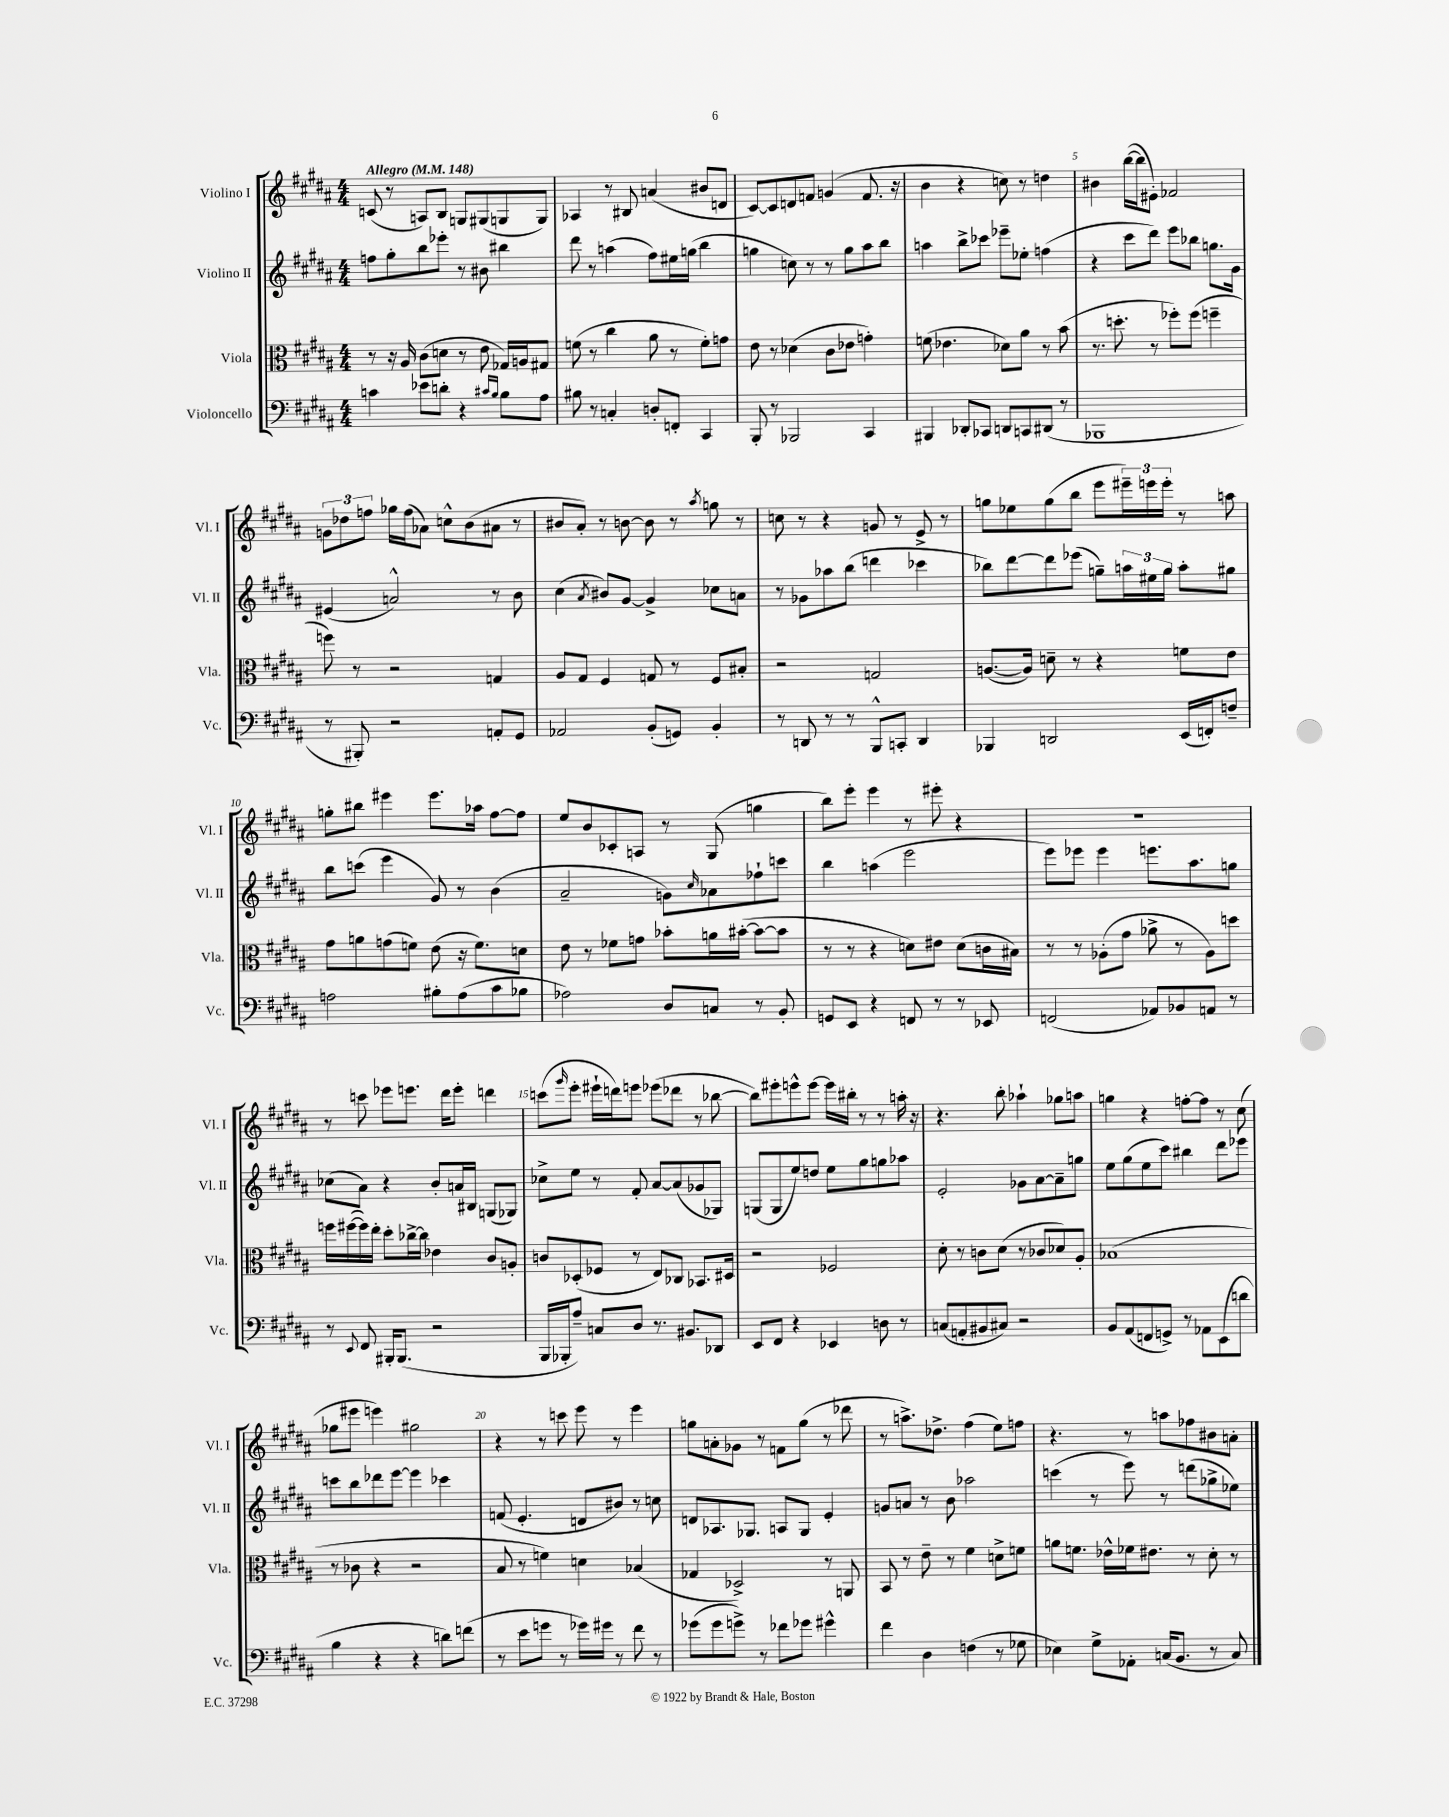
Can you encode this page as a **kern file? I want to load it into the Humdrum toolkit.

**kern	**kern	**kern	**kern
*staff4	*staff3	*staff2	*staff1
*clefF4	*clefC3	*clefG2	*clefG2
*k[f#c#g#d#a#]	*k[f#c#g#d#a#]	*k[f#c#g#d#a#]	*k[f#c#g#d#a#]
*M4/4	*M4/4	*M4/4	*M4/4
*MM148	*MM148	*MM148	*MM148
4c\	8r	8ff\L	(8c/
.	16r	8gg#'\	8r
.	16A#/	.	.
8e-\L	(8c#\L	8bb\	8A/L)
8d'\J	8d\J	8eee-'\J	8B/J
4r	8r	8r	8G/L
.	8e\	8b#\	(8G#/
16qqc#/LL	.	.	.
16qqB/JJ	.	.	.
8B\L	16G-/LL)	4bb#\	8G/
.	16A/J	.	.
8A#\J	8G#/J	.	8G/J)
=	=	=	=
8B#\	(8f\	8ddd#\	4A-/
8r	8r	8r	.
4C'/	4cc#\	(4aa\	8r
.	.	.	8B#/
8D'/L	8a#\	8ff#\L)	(4a/
8FF'/J	8r	16ee#\L	.
.	.	(16gg\JJ	.
4CC#/	8f'\L)	4bb\	8b#/L
.	8g\J	.	8d/J
=	=	=	=
8BBB'/	8e\	4gg\	[8c#/L)
8r	8r	.	8c#/]
2BBB-/	(4d-\	8cc\)	8d/
.	.	8r	8f/J
.	8c#\L	8r	(4g/
.	8e-\J	8gg\L	.
4CC#/	4g'\)	8aa#\	8.f/
.	.	8bb\J	.
.	.	.	16r
=	=	=	=
4BBB#/	(8f\	4aa\	4b\
.	4.e-\	.	.
8DD-'/L	.	8bb^\L	4r
8CC-/J	.	8ccc-\J	.
8DD/L	8d-\L)	8eee-~\L	8cc\)
8CC/	8a#\J	8ee-'\J	8r
(8DD#/J	8r	(4ff\	4dd\
8r	(8b\	.	.
=	=	=	=
1BBB-	8.r	4r	4b#\
.	8.dd'\	.	.
.	.	8ccc#\L	([16bb\LL
.	.	.	16bb\]J
.	8r	8ddd#\J)	8e#'\J)
.	8ff-'\L)	8eee\L	2f-/
.	(8ff-\J	8bb-\J	.
.	4ff~\	8.gg\L	.
.	.	16g#\Jk	.
=	=	=	=
8r	8ff\)	(4e#/	12g\L
.	.	.	12dd-\
8BBB#'/)	8r	.	.
.	.	.	12ff\J
2r	2r	2a^^/)	16gg-\LL
.	.	.	(16ff\J
.	.	.	8a-\J)
.	.	.	8cc^^\L
.	.	.	(8b\
8AA'/L	4G/	8r	8a#\J
8GG#/J	.	8b\	8r
=	=	=	=
2AA-/	8A#/L	(4cc#\	8b#/L
.	8G#/J	.	8a#'/J)
.	.	8qa#/	.
.	4F#/	8b#/L)	8r
.	.	[8g#/J	[8b\
(8BB'/L	8G/	4g#^/]	8b\]
8GG/J)	8r	.	8r
.	.	.	8qaa#/
4BB'/	8F#/L	8cc-\L	8gg\
.	8B#'/J	8a\J	8r
=	=	=	=
8r	2r	8r	8cc\
8DD/	.	8g-\L	8r
8r	.	8aa-\	4r
8r	.	(8bb\J	.
8BBB^^/L	2G/	4ddd\	8g/
8CC'/J	.	.	8r
4DD/	.	4ccc-\	8e^/
.	.	.	8r
=	=	=	=
4BBB-/	([8.A/L	8bb-\L)	8gg\L
.	.	[8ddd#\	8ee-\
.	16A/]Jk)	.	.
2DD/	8d~\	8ddd#\]	(8gg\
.	8r	(8eee-\J	8bb\J
.	4r	8gg~\L)	8eee\L
.	.	24aa\L	24eee#~\L)
.	.	24ee#\	24eee\
.	.	24gg\JJ	24eee'\JJ
(16EE/LL	8f\L	8aa'\L	8r
16FF'/J)	.	.	.
8F~/J	8e\J	8gg#\J	8aa\
=	=	=	=
2A\	8g#\L	8bb\L	8gg'\L
.	8a\	(8ccc\J	8bb#\J
.	(8g\	4eee\	4eee#\
.	8f\J)	.	.
8B#'\L	(8e\	8g#/)	8.eee#\L
(8A\	16r	8r	.
.	8.f\L)	.	16aa-\Jk
8c#\	.	(4b\	[8ff#\L
8B-\J	8d\J	.	8ff#\]J
=	=	=	=
2A-\)	8e\	2a#~/	8ee/L
.	8r	.	8b/
.	8f-\L	.	8c-'/
.	8g\J	.	8A/J
8D#/L	8b-'\L	8g\L)	8r
.	.	16qqcc#/	.
8C/J	16a\L	8a-\	(8G#/
.	([16b#'\JJ	.	.
8r	8b#\_L	8ff-`\	4gg\
8BB'/	8b#\]J	8ccc\J	.
=	=	=	=
8GG/L	8r	4bb\	8bb\L)
8EE/J	8r	.	8eee'\J
4r	4r	(4aa\	4eee\
8FF/	8d\L)	2eee\	8r
8r	8e#\J	.	8eee#'\
8r	(8d\L	.	4r
8EE-/	16c\L	.	.
.	16B#\JJ)	.	.
=	=	=	=
(2FF/	8r	8eee\L)	1r
.	8r	8eee-\J	.
.	(8A-'\L	4eee-\	.
.	8g#\J	.	.
8AA-/L)	8a-^\	8.eee\L	.
8BB-/	8r	.	.
.	.	8.aa#\	.
8AA/J	8A-\L)	.	.
8r	8dd\J	8gg\J	.
=	=	=	=
8r	16ff\LL	(8cc-\L	8r
.	([16ff#\	.	.
8qqEE/	.	.	.
8FF#/	16ff#\])	8a#\J)	8ccc\
.	16ee'\JJ	.	.
16BBB#'/LK	8dd#'\L	4r	8eee-\L
(8.BBB#/J	.	.	.
.	[16cc-^\L	.	8.eee\J
.	16cc-\]JJ	.	.
2r	4e-\	8b'/L	.
.	.	.	16ddd#\LK
.	.	16a/L	8eee'\J
.	.	16B#/JJ	.
.	8c#/L	(8G/L	4ddd\
.	8A'/J	8G-/J)	.
=	=	=	=
16BBB/LL	8c/L	8cc-^\L	(8ccc\L
16BBB-'/J	.	.	.
.	.	.	16qqggg#/
8A#~/J)	(8D-'/	8ee\J	8eee'\J
8C/L	8F-/J	8r	16eee#`\LL
.	.	.	16ddd\J)
8D#/J	8r	8f#'/	8eee\J
8.r	8E/L)	[8a#/L	(8eee-\L
.	8C-/J	(8a#/]	8ddd-\J
8.BB#/L	.	.	.
.	8.BB-/L	8g-/	8r
8DD-/J	.	8G-/J)	[8bb-\
.	16D#/Jk	.	.
=	=	=	=
8EE/L	2r	(8G/L	8bb-\]L)
8FF#/J	.	8G/	8eee#'\
4r	.	8ee/)	8eee^^\
.	.	8dd/J	[8eee\J
4EE-/	2F-/	8ee\L	16eee\]LL
.	.	.	16bb#'\JJ
.	.	8gg#\	8r
8D\	.	8gg\	8r
8r	.	8aa-\J	16aa'\
.	.	.	16r
=	=	=	=
(8C/L	8d#'\	2e'/	4.r
8AA'/	8r	.	.
8BB#/	8c\L	.	.
8C#/J)	(8d#\J	.	8bb'\
2r	8r	8g-\L	4aa-`\
.	8c-/L	[8a#\	.
.	8d-/)	8a#~\]	8gg-\L
.	8A#'/J	8gg\J	8aa\J
=	=	=	=
8BB/L	(1B-	8ee\L	4gg\
(8AA#/	.	(8gg#\	.
8FF/	.	8ee\	4r
8GG^/J)	.	8ccc#\J)	.
8r	.	4bb#\	[8ff'\L
8AA-\L	.	.	8ff\]J
(8EE\	.	8ddd#\L	8r
8d\J	.	8eee-\J	(8cc#\
=	=	=	=
4B\	8r	8ccc\L	8gg-\L
.	8c-\	8bb\	8eee#\J
4r	4r	8ddd-\	4eee\)
.	.	[8eee\J	.
4r	2r	4eee\]	2gg#\
8d\L)	.	4ccc-\	.
(8f\J	.	.	.
=	=	=	=
8r	8B/	(8f/	4r
8e\L	8r	4.e'/	.
8g\J	4f\)	.	8r
8r	.	.	8ccc\
16g-\LL)	4d\	8d/L	8eee\
16g#\JJ	.	.	.
8r	.	8b#/J)	8r
8f#\	(4B-/	8r	4eee\
8r	.	8cc\	.
=	=	=	=
(8g-\L	4G-/	8d/L	8gg\L
8g-\	.	8.A-/	8a'\
8g^\J)	2D-^/)	.	8g-\J
.	.	8.G-/J	.
8r	.	.	8r
8f-\L	.	8A/L	8f\L
8g-\J	.	8G-/J	(8gg\J
4g#^^\	8r	4e'/	8r
.	8AA/	.	8ddd-\
=	=	=	=
4f#\	8BB/	8g/L	8r
.	8r	8a/J	8.aa^\L)
4D#\	8e~\	8r	.
.	.	.	8.dd-^\J
.	8r	8b\	.
(4F\	4f#\	2aa-\	(4ff#\
8r	8d^\L	.	8ee\L)
8G-\	8f\J	.	8ff\J
=	=	=	=
4E-\)	8a\L	(4ccc\	4.r
.	8.f\J	.	.
8G#^\L	.	8r	.
.	16e-^^\LL	.	.
8AA-'\J	16f-\J	8eee\)	8r
.	8.e#\J	.	.
(16C/LK	.	8r	8aa\L
8.BB/J	.	.	.
.	8r	(8ddd\L	8ff-\
8r	8d#'\	8gg-^\	8b#\
8C/)	8r	8ee-\J)	8a'\J
==	==	==	==
*-	*-	*-	*-
